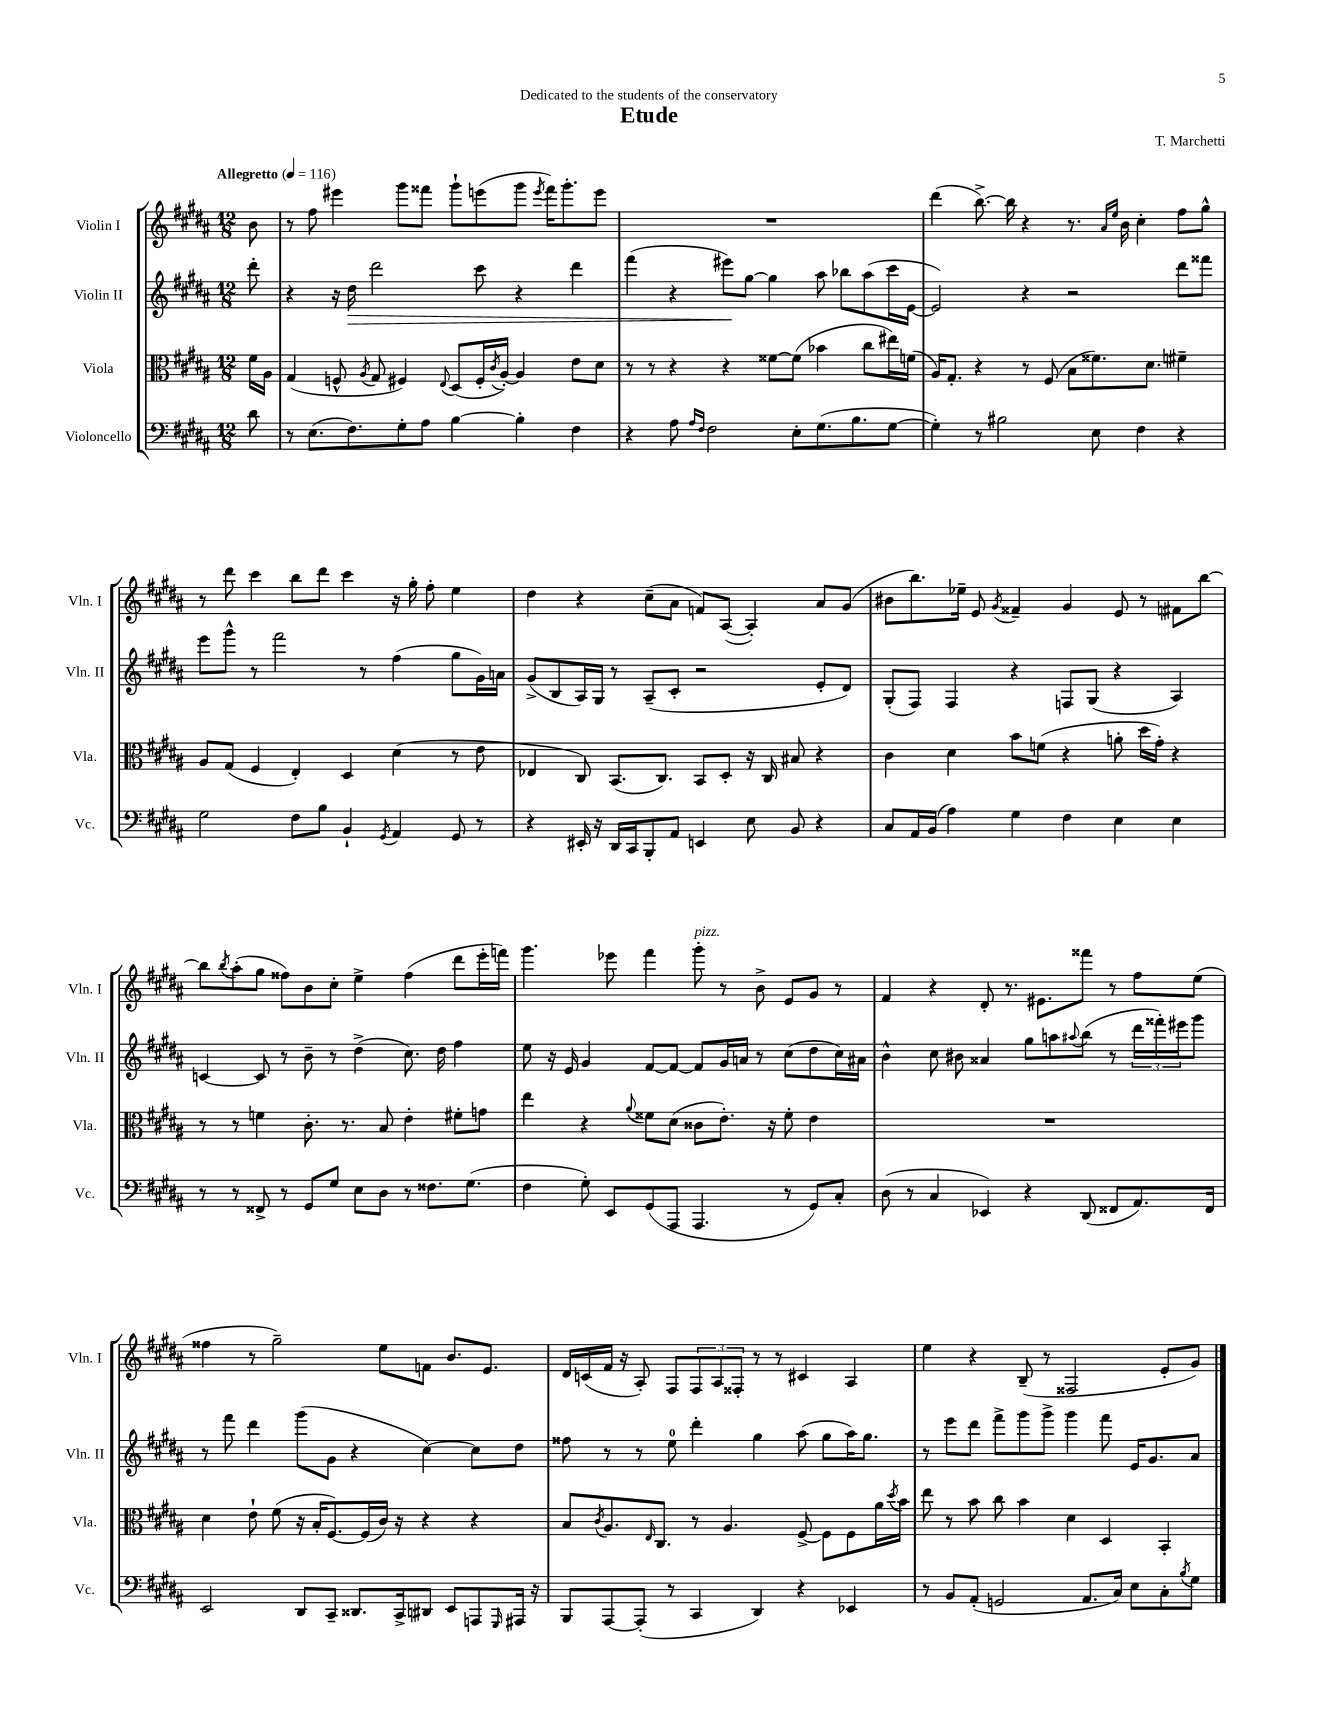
\header { title = "Etude" composer = "T. Marchetti" dedication = "Dedicated to the students of the conservatory" }
<<
\new StaffGroup <<
\new Staff = "s0" \with { instrumentName = "Violin I" shortInstrumentName = "Vln. I" } {
    \clef treble \key b \major \numericTimeSignature \time 12/8 \partial 8 \tempo "Allegretto" 4 = 116
    b'8 |
    r8 fis''8 eis'''4 gis'''8 fisis'''8 gis'''8-! e'''8( gis'''8 \acciaccatura { e'''8 } fisis'''16) gis'''8.-. e'''8 |
    R1. |
    dis'''4( b''8.~->) b''16 r4 r8. \grace { ais'16 e''16 } b'16 cis''4-. fis''8 gis''8-^ |
    r8 dis'''8 cis'''4 b''8 dis'''8 cis'''4 r16 gis''16-. fis''8-. e''4 |
    dis''4 r4 cis''8--( ais'8 f'8) ais8~( ais4-.) ais'8 gis'8( |
    bis'8 b''8.) ees''16-- e'8 \acciaccatura { gis'8 } fisis'4-- gis'4 e'8 r8 fis'8 b''8~ |
    b''8 \acciaccatura { b''8 } ais''8-.( gis''8 fisis''8) b'8 cis''8-. e''4-> fisis''4( dis'''8 e'''16-. f'''16) |
    gis'''4. ees'''8 fis'''4 gis'''8-.^\markup { \italic "pizz." } r8 b'8-> e'8 gis'8 r8 |
    fis'4 r4 dis'8-. r8. eis'8. fisis'''8 r8 fis''8 e''8( |
    fisis''4 r8 gis''2--) e''8 f'8 b'8. e'8. |
    dis'16 c'16( fis'16 r16 ais8-.) fis8 \tuplet 3/2 { fis8 ais8 fisis8-. } r8 r8 cis'4 ais4 |
    e''4 r4 b8--( r8 fisis2 e'8-. gis'8) \bar "|." |
}
\new Staff = "s1" \with { instrumentName = "Violin II" shortInstrumentName = "Vln. II" } {
    \clef treble \key b \major \numericTimeSignature \time 12/8 \partial 8
    dis'''8-. |
    r4 r16 dis''16\> dis'''2 cis'''8 r4 dis'''4 |
    fis'''4( r4 eis'''8\!) gis''8~ gis''4 ais''8 bes''8 ais''8( cis'''16 e'16~ |
    e'2) r4 r2 dis'''8 fisis'''8 |
    e'''8 gis'''8-^ r8 fis'''2 r8 fis''4( gis''8 gis'16) a'16 |
    gis'8->( b8 ais16) gis16 r8 ais8--( cis'8-. r2 e'8-. dis'8) |
    gis8-.( fis8) fis4 r4 f8 gis8( r4 ais4) |
    c'4~ c'8 r8 b'8-- r8 dis''4->( cis''8.) dis''16 fis''4 |
    e''8 r16 e'16 gis'4 fis'8~ fis'8~ fis'8 gis'16 a'16 r8 cis''8( dis''8 cis''16) ais'16 |
    b'4-^ cis''8 bis'8 aisis'4 gis''8 a''8 \appoggiatura { ais''8 } b''8( r8 \tuplet 3/2 { dis'''16 fisis'''16-.) eis'''16 } gis'''8 |
    r8 fis'''8 dis'''4 gis'''8( gis'8 r4 cis''4~) cis''8 dis''8 |
    fisis''8 r8 r8 e''8-0 dis'''4-. gis''4 ais''8( gis''8 ais''16) gis''8. |
    r8 e'''8 dis'''8 fis'''8-> gis'''8 gis'''8-> gis'''4 fis'''8 e'16 gis'8. ais'8 \bar "|." |
}
\new Staff = "s2" \with { instrumentName = "Viola" shortInstrumentName = "Vla." } {
    \clef alto \key b \major \numericTimeSignature \time 12/8 \partial 8
    fis'16 ais16 |
    gis4( f8-^ \acciaccatura { ais8 } gis8 fis4) \appoggiatura { e8 } dis8( fis16-. \acciaccatura { cis'8 } ais16~-.) ais4 e'8 dis'8 |
    r8 r8 r4 r4 fisis'8~ fisis'8( bes'4 cis''8 eis''16) f'16( |
    ais16) gis8.-. r4 r8 fis8( b8 fisis'8.) dis'8. fis'4-- |
    ais8 gis8( fis4 e4-.) dis4 dis'4( r8 e'8 |
    ees4 cis8) b,8.( cis8.) b,8 dis8-. r16 cis16 bis8 r4 |
    cis'4 dis'4 b'8 f'8( r4 a'8-. dis''16 gis'16-.) r4 |
    r8 r8 f'4 cis'8.-. r8. b8 e'4-. fis'8-. g'8 |
    e''4 r4 \appoggiatura { ais'8 } fisis'8 dis'8( cisis'8 e'8.-.) r16 fisis'8-. e'4 |
    R1. |
    dis'4 e'8-! fis'8( r16 b16-. fis8.~) fis16( cis'16) r16 r4 r4 |
    b8 \acciaccatura { cis'8 } ais8. \grace { e16 } cis8. r8 ais4. fis8~-> fis8 fis8 ais'16 \acciaccatura { dis''8 } b'16 |
    e''8 r8 b'8 cis''8 b'4 dis'4 dis4 b,4-. \bar "|." |
}
\new Staff = "s3" \with { instrumentName = "Violoncello" shortInstrumentName = "Vc." } {
    \clef bass \key b \major \numericTimeSignature \time 12/8 \partial 8
    dis'8 |
    r8 e8.( fis8.) gis8-. ais8 b4~ b4-. fis4 |
    r4 ais8 \grace { ais16 fis16 } fis2 e8-. gis8.( b8. gis8~ |
    gis4-.) r8 bis2 e8 fis4 r4 |
    gis2 fis8 b8 b,4-! \acciaccatura { gis,8 } ais,4 gis,8 r8 |
    r4 eis,16-. r16 dis,16 cis,16 b,,8-. ais,8 e,4 e8 b,8 r4 |
    cis8 ais,16 b,16( ais4) gis4 fis4 e4 e4 |
    r8 r8 fisis,8-> r8 gis,8 gis8 e8 dis8 r8 fisis8. gis8.( |
    fis4 gis8-.) e,8 gis,8( ais,,8 ais,,4. r8 gis,8) cis8-. |
    dis8( r8 cis4 ees,4) r4 dis,8( fisis,8 ais,8.) fisis,16 |
    e,2 dis,8 cis,8-- disis,8. cis,16-> dis,8 e,8 a,,8 \grace { gis,,16 } ais,,16 r16 |
    b,,8 ais,,8~ ais,,8-.( r8 cis,4 dis,4) r4 ees,4 |
    r8 b,8 ais,8-.( g,2 ais,8. cis16) e8 cis8-. \acciaccatura { b8 } gis8 \bar "|." |
}
>>
>>
\layout { \context { \Score \remove "Bar_number_engraver" } }
